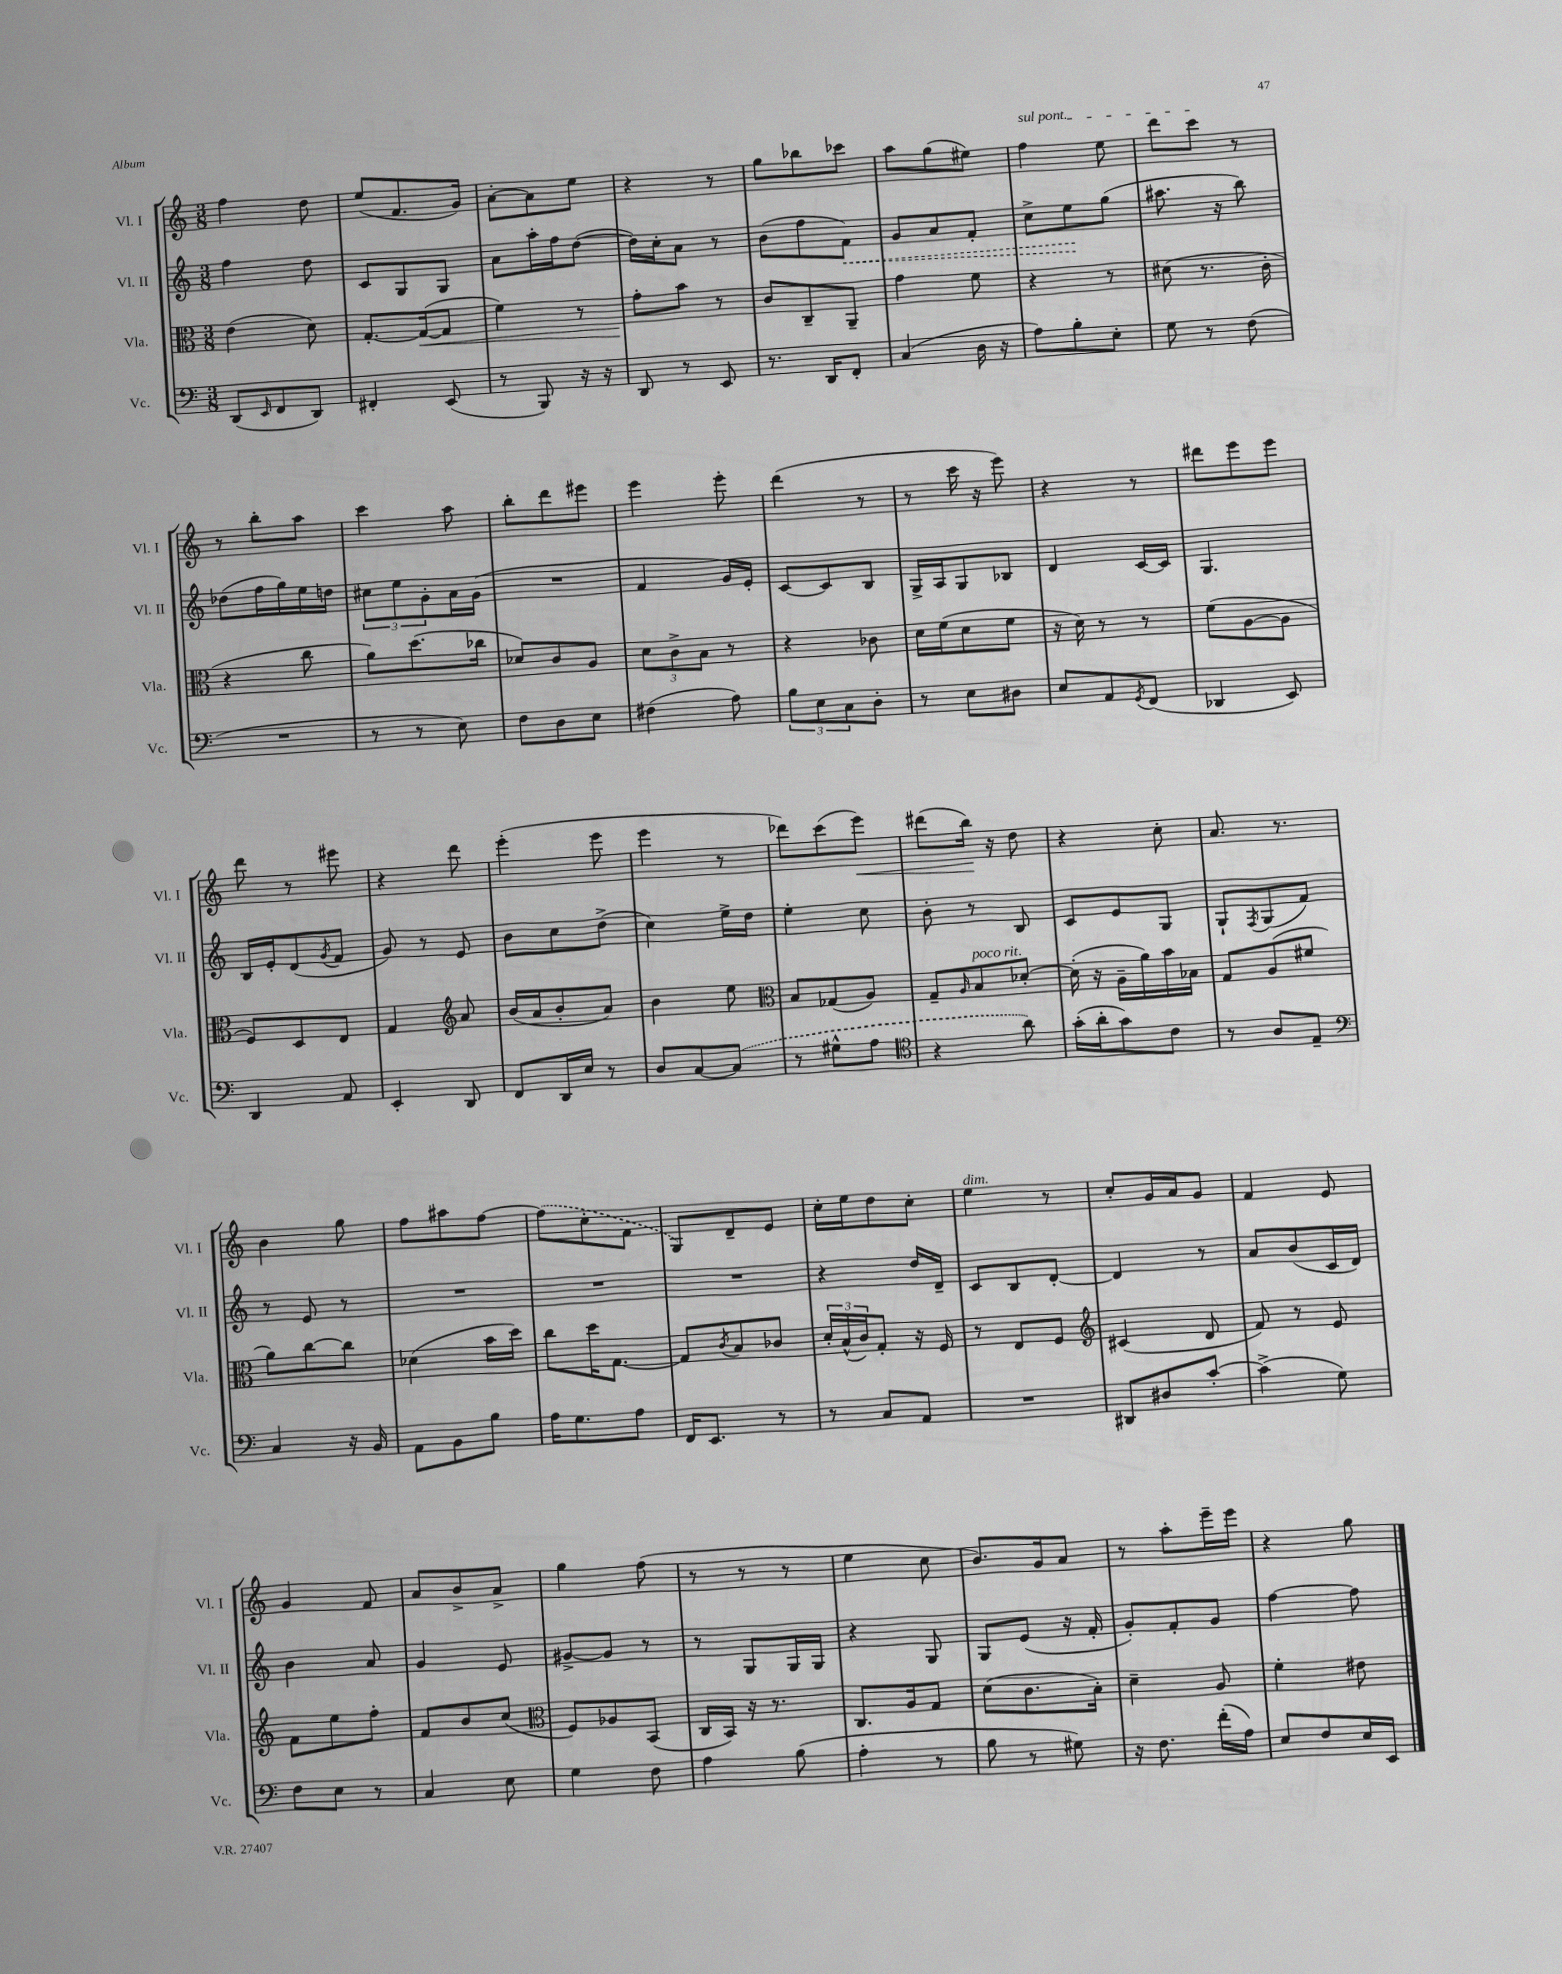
<<
\new StaffGroup <<
\new Staff = "s0" \with { instrumentName = "Vl. I" shortInstrumentName = "Vl. I" } {
    \clef treble \key c \major \numericTimeSignature \time 3/8
    f''4 d''8 |
    e''8( f'8. g'16) |
    a'8~-. a'8 e''8 |
    r4 r8 |
    g''8 bes''8 ces'''8 |
    a''8 g''8( eis''8) |
    \once \override TextSpanner.bound-details.left.text = \markup { \italic "sul pont." } f''4\startTextSpan e''8 |
    d'''8 c'''8\stopTextSpan r8 |
    r8 b''8-. a''8 |
    c'''4 a''8 |
    b''8-. d'''8 eis'''8 |
    e'''4 e'''8-. |
    d'''4( r8 |
    r8 c'''16 r16 e'''8) |
    r4 r8 |
    dis'''8 e'''8 e'''8 |
    d'''8 r8 eis'''8 |
    r4 d'''8 |
    e'''4-.( e'''8 |
    e'''4 r8 |
    des'''8) c'''8( e'''8\<) |
    dis'''8( b''16\!) r16 d''8 |
    r4 c''8-. |
    a'8. r8. |
    b'4 g''8 |
    f''8 ais''8 f''8~ |
    \once \slurDashed f''8( c''8-. f'8 |
    g8) d'8-- e'8 |
    c''16-. e''16 d''8 c''8-. |
    e''4^\markup { \italic "dim." } r8 |
    c''8-. g'16 a'16 g'8 |
    f'4 e'8 |
    g'4 f'8 |
    a'8 b'8-> a'8-> |
    g''4 f''8( |
    r8 r8 r8 |
    e''4 c''8 |
    b'8.) g'16 a'8 |
    r8 a''8-. e'''16-- e'''16 |
    r4 g''8 \bar "|." |
}
\new Staff = "s1" \with { instrumentName = "Vl. II" shortInstrumentName = "Vl. II" } {
    \clef treble \key c \major \numericTimeSignature \time 3/8
    f''4 d''8 |
    c'8 g8 g8 |
    a'8 a''16-. f''16 d''8~( |
    d''16) c''16-. a'8 r8 |
    b'8( f''8 \once \override Hairpin.style = #'dashed-line f'8\<) |
    g'8 a'8 f'8-. |
    c''8-> e''8\! g''8( |
    ais''8. r16 b''8) |
    des''8( f''16 g''16) e''16 d''16 |
    \tuplet 3/2 { cis''8 e''8 g'8-. } a'16 g'16( |
    R4. |
    f'4 g'16) e'16-. |
    c'8~ c'8 b8 |
    g16-> a16 g8 bes8 |
    d'4 c'16~ c'16 |
    g4. |
    b16 e'16-. d'8( \acciaccatura { g'8 } f'8 |
    g'8) r8 e'8 |
    b'8 c''8 d''8->( |
    c''4) e''16-> d''16 |
    e''4-. c''8 |
    b'8-. r8 b8 |
    c'8 e'8 g8 |
    g8-! \acciaccatura { f8 } g8( f'8) |
    r8 e'8 r8 |
    R4. |
    R4. |
    R4. |
    r4 d''16 d'16-- |
    c'8 b8 d'8~-. |
    d'4 r8 |
    a'8 b'8( c'16 d'16) |
    b'4 a'8 |
    g'4 e'8 |
    gis'8~-> gis'8 r8 |
    r8 g8 g16 g16 |
    r4 g8 |
    g8 e'8( r16 f'16-. |
    g'8-.) f'8-. g'8 |
    f''4~ f''8 \bar "|." |
}
\new Staff = "s2" \with { instrumentName = "Vla." shortInstrumentName = "Vla." } {
    \clef alto \key c \major \numericTimeSignature \time 3/8
    e'4( d'8) |
    g8.~-. g16~\<( g8 |
    f'4) r8 |
    g'8-.\! b'8 r8 |
    c'8 c8-- a,8-- |
    g'4 f'8 |
    r4 r8 |
    dis'8( r8. c'16-. |
    r4 c''8 |
    a'8) d''8.( ces''16 |
    des'8) c'8 a8 |
    \tuplet 3/2 { d'8 c'8-> b8 } r8 |
    r4 ces'8 |
    d'16 f'16( d'8 f'8 |
    r16 d'16) r8 r8 |
    f'8( a8~ a8 |
    f8) d8 e8 |
    g4 \clef treble a'8 |
    b'16( a'16 b'8-. a'8) |
    b'4 e''8 |
    \clef alto b8 ges8( a8) |
    g8-- \grace { a16 } b8^\markup { \italic "poco rit." } des'8~-. |
    des'16-.( r16 a16-- a'16) b'16 bes16 |
    g8 a8( fis'8 |
    a'8) c''8~ c''8 |
    des'4( b'16 d''16) |
    c''8 d''16 g8.~ |
    g8 \acciaccatura { c'8 } b8 ces'8 |
    \tuplet 3/2 { d'16-. b16-^( c'16) } g8-. r16 f16 |
    r8 e8 f8 |
    \clef treble cis'4( d'8 |
    f'8) r8 e'8 |
    f'8 e''8 f''8-. |
    f'8 b'8 c''8( |
    \clef alto f8) aes8 b,8( |
    c16 b,16) r16 r8. |
    c8. a16 g8 |
    d'8( c'8. b16-.) |
    d'4-- a8 |
    f'4-. eis'8 \bar "|." |
}
\new Staff = "s3" \with { instrumentName = "Vc." shortInstrumentName = "Vc." } {
    \clef bass \key c \major \numericTimeSignature \time 3/8
    d,8( \grace { e,16 } f,8 d,8) |
    fis,4-. e,8( |
    r8 b,,8) r16 r16 |
    d,8 r8 e,8 |
    r8. d,16 f,8-. |
    c4( d16 r16 |
    a8) b8-. e8-. |
    g8 r8 f8( |
    R4. |
    r8 r8 e8) |
    f8 d8 e8 |
    fis4( a8) |
    \tuplet 3/2 { b8 e8 c8 } d8-. |
    r8 e8 dis8 |
    e8 a,8 \acciaccatura { g,8 } f,8( |
    des,4 e,8) |
    d,4 a,8 |
    e,4-. d,8 |
    f,8 d,16 e16 r8 |
    d8 c8~ \once \slurDashed c8( |
    r8 gis8-^ a8 |
    \clef tenor r4 a'8) |
    g'16-.( a'16-. g'8) c'8 |
    r8 a8 e8-- |
    \clef bass c4 r16 b,16 |
    a,8 b,8 b8 |
    a16 g8. a8 |
    f,16 e,8. r8 |
    r8 c8 a,8 |
    R4. |
    dis,8 dis8 c'8~-. |
    c'4->( g8) |
    f8 e8 r8 |
    c4 e8 |
    g4 f8 |
    a4 b8( |
    a4-. r8 |
    b8 r8 gis8) |
    r16 f8. f'16-.( a16) |
    e8 f8 e16 e,16 \bar "|." |
}
>>
>>
\layout { \context { \Score \remove "Bar_number_engraver" } }
